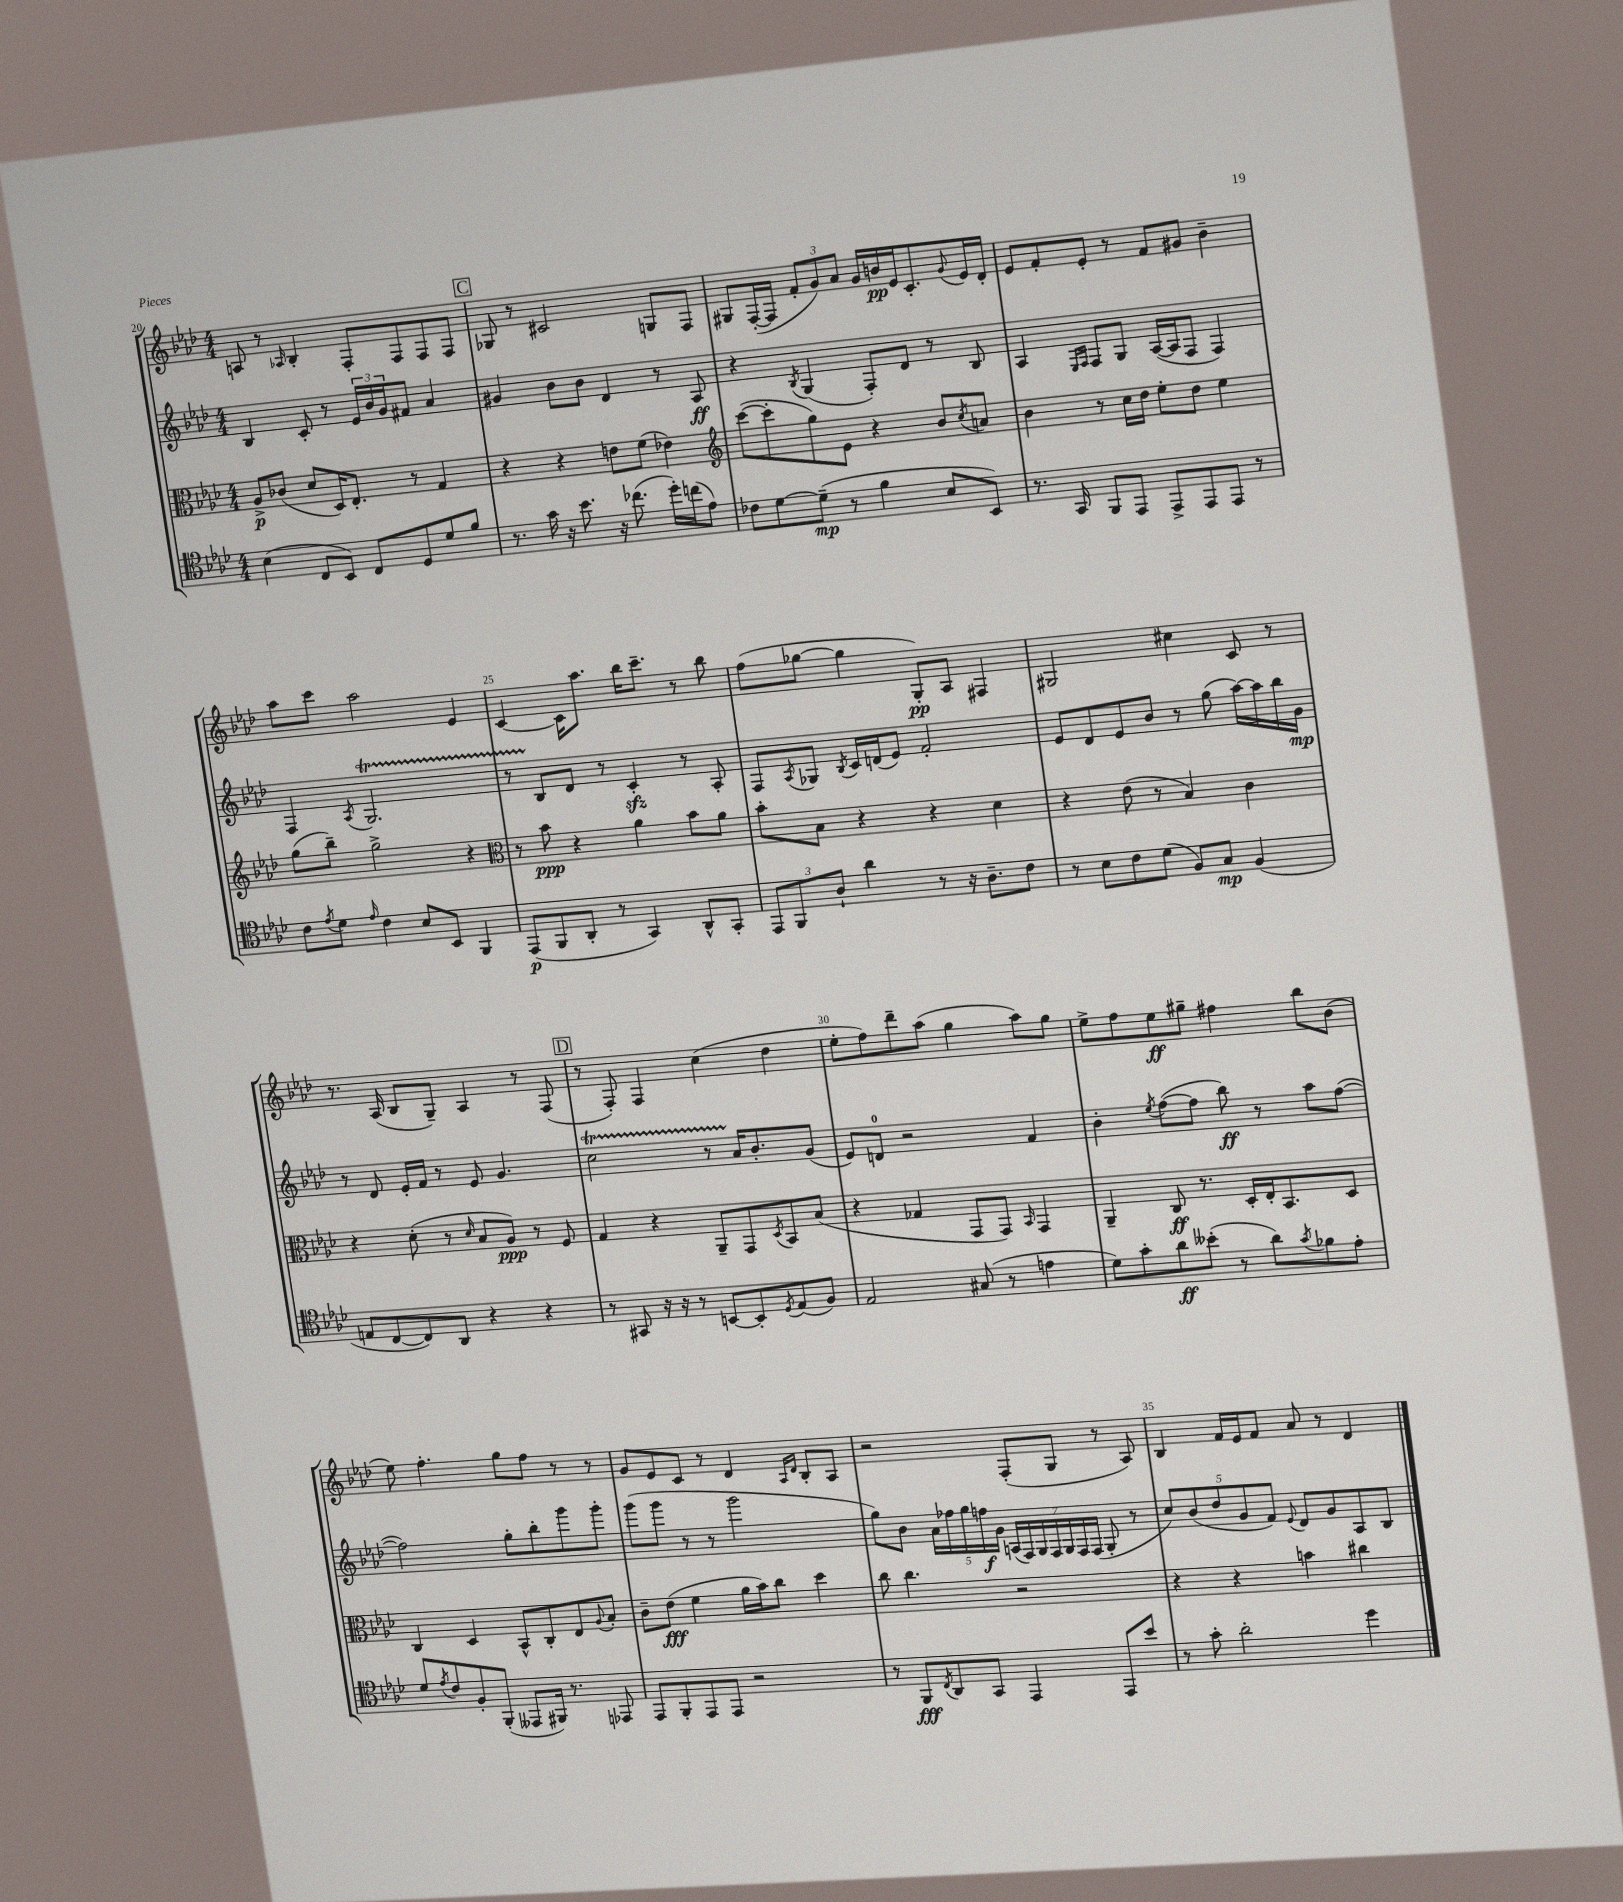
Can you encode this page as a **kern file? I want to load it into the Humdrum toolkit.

**kern	**kern	**kern	**kern
*staff4	*staff3	*staff2	*staff1
*clefC4	*clefC3	*clefG2	*clefG2
*k[b-e-a-d-]	*k[b-e-a-d-]	*k[b-e-a-d-]	*k[b-e-a-d-]
*M4/4	*M4/4	*M4/4	*M4/4
(4B-	8A-^	4B-	8A
.	(8c-	.	8r
.	.	.	16qqA-
8C	8d-	8c'	4B-'
8BB-)	16D-)	8r	.
.	8.E-'	.	.
8C	.	24e-	8F'
.	.	24b-	.
.	.	24g	.
8D-	8r	8f#	8F
8d-	4G	4a-	8F
8f	.	.	8F
=	=	=	=
8.r	4r	4g#	8G-
.	.	.	8r
16g	.	.	.
16r	4r	8b-	2c#
8.b-	.	.	.
.	.	8b-	.
16r	8e	4d-	.
(8.cc-	.	.	.
.	(8f	.	.
16dd-')	4e-)	8r	8G
(16cc	.	.	.
8e-)	.	8A-	8F
=	=	=	=
*	*clefG2	*	*
8c-	([8ccc	4r	8G#
[8d-	8ccc']	.	([16F'
.	.	.	16F]
.	.	8qB-	.
(8d-~]	8gg)	(4G	12f'
.	.	.	12g)
8r	8e-	.	.
.	.	.	12a-
4f	4r	8F')	16g
.	.	.	16b
.	.	8d-	16e-
.	.	.	8.c'
8B-	8b-	8r	.
.	8qcc	.	8qqg
8BB-)	8a	8B-	16e-
.	.	.	16d-'
=	=	=	=
8.r	4b-	4A-	8e-
.	.	.	8f'
16GG	.	.	.
.	.	16qqE-	.
.	.	16qqF	.
8FF	8r	8F	8e-'
8EE-	16cc	8G	8r
.	16dd-	.	.
8EE-^	8ee-'	([16A-	8f
.	.	16A-]	.
8EE-	8dd-	8F	8g#
8EE-	4ee-	4F)	4b-~
8r	.	.	.
=	=	=	=
8c	(8gg	4F	8aa-
8qe-	.	.	.
8d-	8bb-~)	.	8ccc
16qqe-	.	8qA-	.
4c	2gg^	2.G	2aa-
8B-	.	.	.
8BB-	.	.	.
4FF	4r	.	4e-
=	=	=	=
*	*clefC3	*	*
(8EE-	8r	8r	[4c
8FF	8b-	8B-	.
8AA-'	4r	8d-	16c]
.	.	.	8.aa-
8r	.	8r	.
4GG)	4a-	4c'	16bb-
.	.	.	8.ccc~
8AA-^^	8b-	8r	8r
8GG'	8a-	8A-'	8bb-
=	=	=	=
12EE-	8b-'	8F	(8ff
12FF	.	.	.
.	.	8qA-	.
.	8B-	8G-	[8gg-
12A-`	.	.	.
.	.	8qB-	.
4a-	4r	16c	4gg-]
.	.	(16d	.
.	.	8e-)	.
8r	4r	2f'	8G')
16r	.	.	8A-
8.A-~	.	.	.
.	4d-	.	4F#
8c	.	.	.
=	=	=	=
8r	4r	8e-	2G#
8B-	.	8d-	.
8c	(8e-	8e-	.
(8d-	8r	8b-	.
8F)	4B-)	8r	4cc#
8G	.	(8gg	.
(4F	4c	[16aa-)	8c
.	.	16aa-]	.
.	.	16bb-	8r
.	.	16g	.
=	=	=	=
8E	4r	8r	8.r
[8C	.	8d-	.
.	.	.	(16A-
8C])	(8d-'	16e-'	8B-
.	.	16f	.
8AA-	8r	8r	8G~)
.	16qqd-	.	.
4r	8B-	8e-	4A-
.	8A-)	4.g	.
4r	8r	.	8r
.	8F	.	(8F
=	=	=	=
8r	4G	2cc	8r
8GG#	.	.	8F')
16r	4r	.	4F
16r	.	.	.
8r	.	.	.
[8BB	8AA-~	8r	(4cc
8BB']	8GG	16a-	.
.	.	8.b-'	.
8qD-	8qD-	.	.
(8E-	8BB-	.	4dd-
8F)	(8B-	(8g	.
=	=	=	=
2E-	4r	8e-)	8ee-'
.	.	8d	8ff)
.	4G-	2r	8ddd-~
.	.	.	(8aa-
(8G#	8GG	.	4gg
8r	8GG)	.	.
.	16qqBB-	.	.
4e	4GG	4f	8aa-)
.	.	.	8gg
=	=	=	=
8d-)	4AA-~	4b-'	8ee-^
8g'	.	.	8ff
.	.	8qee-	.
8a-	8C	([8ff	8ee-
(8b--'	8.r	8ff]	8gg#~
8r	.	8bb-)	4ff#
.	16D-'	.	.
8a-)	16E-'	8r	.
.	8.BB-	.	.
8qg	.	.	.
8f-	.	8aa-	8bb-
8e-'	8D-	([8ff	(8b-
=	=	=	=
8d-	4C	2ff])	8ee-)
8qe-	.	.	.
8c	.	.	4.ff'
8F'	4D-	.	.
(8FF'	.	.	.
8EE--	8BB-^^	8gg'	8gg
16FF#)	8C'	8bb-'	8ff
8.r	.	.	.
.	8E-	8ggg	8r
.	8qqA-	.	.
8EE-	8B-'	8ggg'	8r
=	=	=	=
8EE-	8c~	(8ggg	8g
8FF'	(8e-	8ggg	8e-
8EE-	4f	8r	8c
8EE-	.	8r	8r
2r	16a-	2ggg	4d-
.	16b-)	.	.
.	8cc	.	.
.	.	.	16qqA-
.	.	.	16qqd-
.	4dd-	.	8B-'
.	.	.	8A-
=	=	=	=
8r	8cc	8gg)	2r
8FF	4.cc	8b-	.
8qC	.	.	.
8AA-	.	20a-	.
.	.	20ff-	.
.	.	20gg	.
8GG	.	.	.
.	.	20ff	.
.	.	20g	.
4EE-	2r	(28A	(8F'
.	.	28F)	.
.	.	28G	.
.	.	28F	.
.	.	.	8G
.	.	28G	.
.	.	28F	.
.	.	(28F	.
8EE-	.	8G'	8r
8b-	.	8r	8A-)
=	=	=	=
8r	4r	10cc)	4B-
.	.	(10b-	.
8g'	.	.	.
.	.	10dd-	.
2a-'	4r	.	16f
.	.	10g	.
.	.	.	16e-
.	.	.	8f
.	.	10f)	.
.	.	8qqe-	.
.	4b	8d-	8a-
.	.	8g	8r
4dd-	4cc#	8A-	4d-
.	.	8B-	.
==	==	==	==
*-	*-	*-	*-
